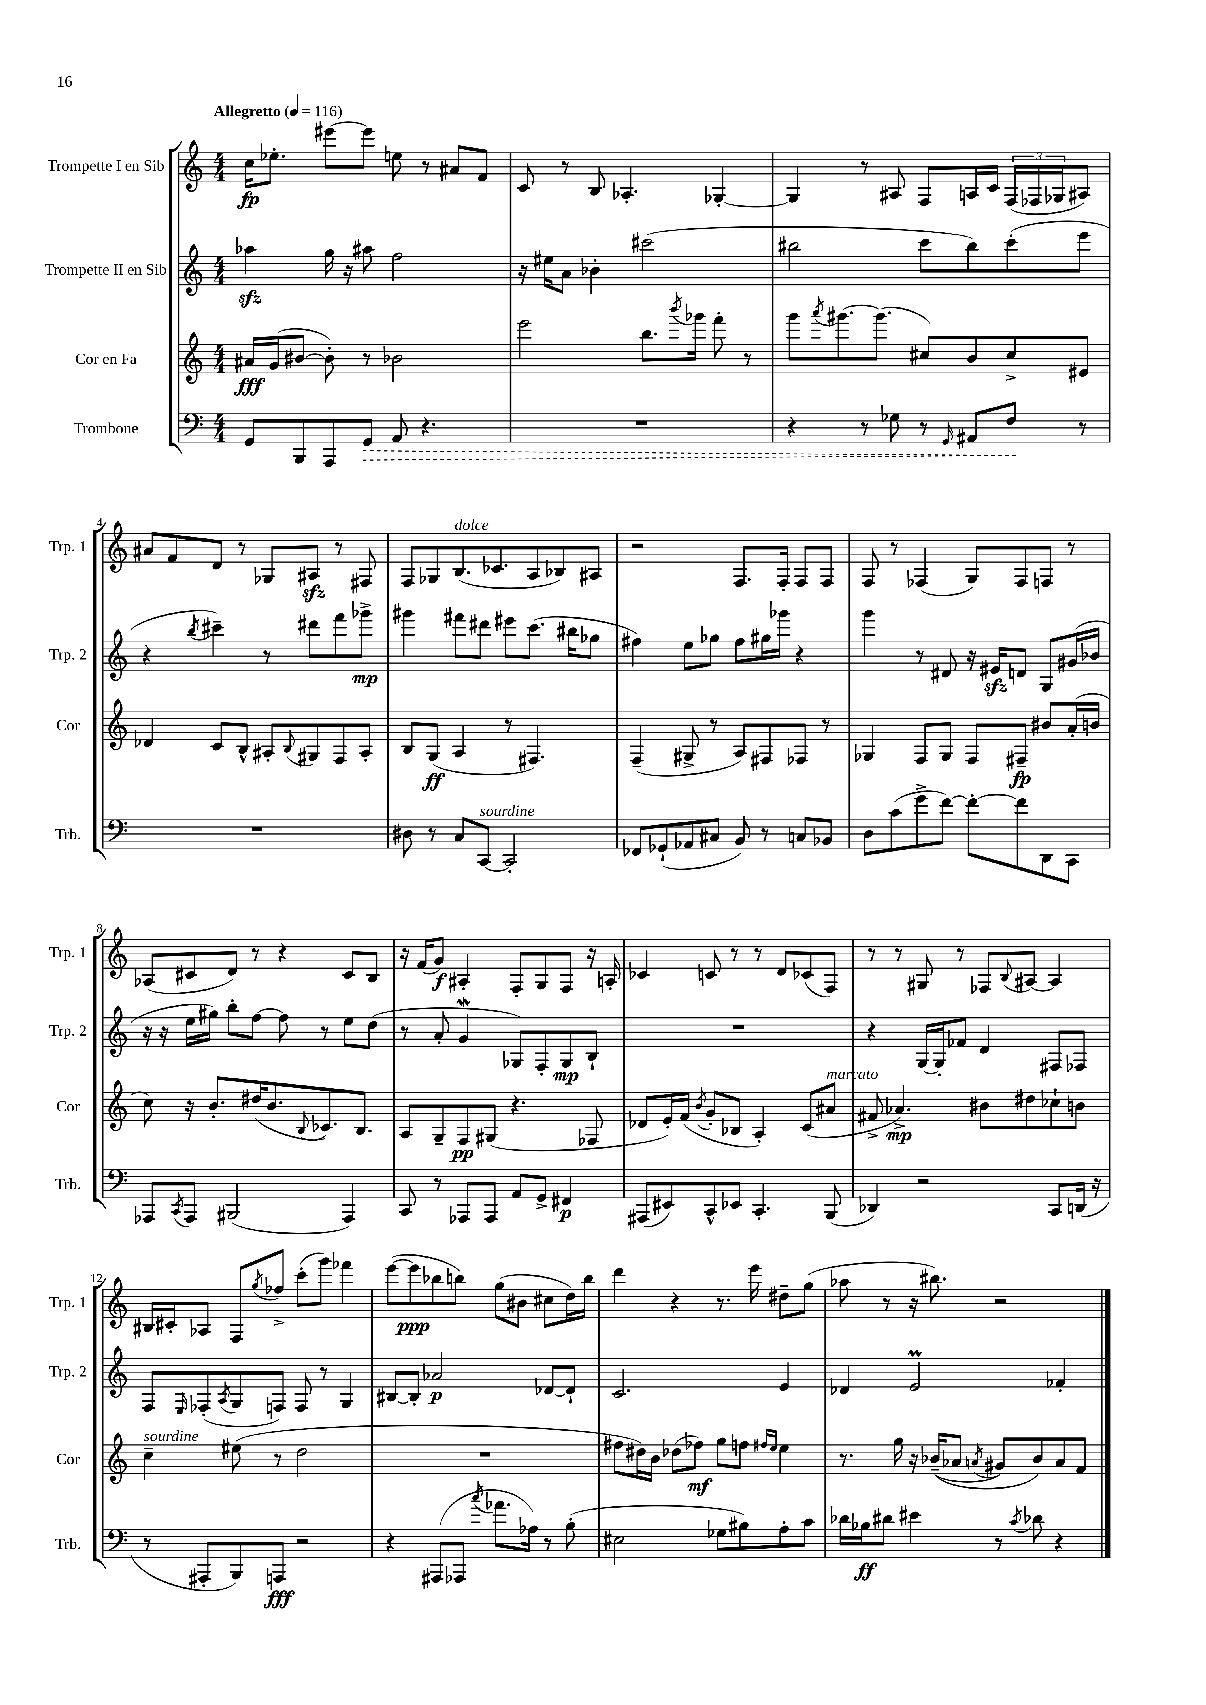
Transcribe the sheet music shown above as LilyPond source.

<<
\new StaffGroup <<
\new Staff = "s0" \with { instrumentName = "Trompette I en Sib" shortInstrumentName = "Trp. 1" } {
    \clef treble \key c \major \numericTimeSignature \time 4/4 \tempo "Allegretto" 4 = 116
    c''16\fp ees''8.-. eis'''8~ eis'''8 e''8 r8 ais'8 f'8 |
    c'8 r8 b8 aes4.-. ges4~-. |
    ges4 r8 ais8 f8 a16 c'16 \tuplet 3/2 { f16( fes16 ges16 } ais8) |
    ais'8 f'8 d'8 r8 ges8 ais8\sfz r8 fis8 |
    f8 ges8 b8.^\markup { \italic "dolce" }( ces'8. a8 bes8) ais8 |
    r2 f8. f16-. f8 f8 |
    f8 r8 fes4( g8) fes8 f8 r8 |
    aes8( cis'8 d'8) r8 r4 cis'8 b8 |
    r16 f'16( g'8\f) ais4-. f8-. g8 f8 r16 a16-. |
    ces'4 c'8 r8 r8 d'8 ces'8( f8) |
    r8 r8 gis8 r8 fes8 \appoggiatura { b8 } ais8~ ais4 |
    bis16 cis'16-. aes8 f8 \acciaccatura { g''8 } fes''8-> c'''8-.( g'''8) fes'''4 |
    e'''8~( e'''8\ppp bes''8 b''8) g''8( bis'8 cis''8 d''16) b''16 |
    d'''4 r4 r8. e'''16 dis''8-- g''8( |
    aes''8 r8 r16 bis''8.) r2 \bar "|." |
}
\new Staff = "s1" \with { instrumentName = "Trompette II en Sib" shortInstrumentName = "Trp. 2" } {
    \clef treble \key c \major \numericTimeSignature \time 4/4
    aes''4\sfz g''16 r16 ais''8 f''2 |
    r16 eis''16 a'8 bes'4-. cis'''2( |
    bis''2 c'''8 bis''8) c'''8-.( e'''8 |
    r4 \acciaccatura { b''8 } cis'''4--) r8 dis'''8 f'''8 ges'''8->\mp |
    gis'''4 fis'''8 dis'''8 eis'''8 c'''8.( bis''16 ges''8 |
    fis''4) e''8 ges''8 fis''8 gis''16 ges'''16 r4 |
    g'''4 r8 dis'8 r16 eis'16\sfz d'8 g8 gis'16( bes'16 |
    r16 r16 e''16 gis''16) b''8-. f''8~ f''8 r8 e''8 d''8( |
    r8 a'8-. g'4\mordent ges8) f8-. ges8\mp b8-! |
    R1 |
    r4 g16~ g16-. fes'8 d'4 fis8 fes8 |
    f8 \grace { e16 } fes8-.( \acciaccatura { a8 } g8 f8) f8 r8 g4 |
    bis8~ bis8-. aes'2\p des'8~ des'8-! |
    c'2. e'4 |
    des'4 e'2\prall fes'4-. \bar "|." |
}
\new Staff = "s2" \with { instrumentName = "Cor en Fa" shortInstrumentName = "Cor" } {
    \clef treble \key c \major \numericTimeSignature \time 4/4
    ais'16\fff g'16( bis'8~ bis'8-.) r8 bes'2 |
    e'''2 b''8. \acciaccatura { b'''8 } ges'''16 f'''8-. r8 |
    g'''8 \acciaccatura { a'''8 } gis'''8.~ gis'''8.( cis''8) b'8 cis''8-> eis'8 |
    des'4 c'8 b8-^ ais8-. \appoggiatura { b8 } gis8 f8 ais8-. |
    b8 g8\ff( a4 r8 fis4.) |
    f4--( gis8-> r8 a8) fis8 fes8 r8 |
    ges4 f8 ges8 f8 fis8--\fp bis'8 a'16-.( b'16 |
    c''8) r16 b'8.-. dis''16( b'8. \appoggiatura { b8 } ces'8.) b8. |
    a8 g8-- f8\pp gis8( r4. fes8 |
    des'8 e'16-.) f'16( \acciaccatura { b'8 } g'8-. bes8 a4-.) c'8( ais'8^\markup { \italic "marcato" } |
    fis'8-> aes'4.->\mp) bis'8 dis''8 ces''8-! b'8 |
    c''4--^\markup { \italic "sourdine" } eis''8( r8 d''2 |
    R1 |
    fis''8 dis''16) b'16 des''8( fes''8\mf) g''8 f''8 \grace { fis''16 e''16 } e''4 |
    r8. g''16 r16 bes'16--(\( aes'8 \acciaccatura { a'8 } gis'8) bes'8\) a'8 f'8 \bar "|." |
}
\new Staff = "s3" \with { instrumentName = "Trombone" shortInstrumentName = "Trb." } {
    \clef bass \key c \major \numericTimeSignature \time 4/4
    g,8 b,,8 a,,8 \once \override Hairpin.style = #'dashed-line g,8\> a,8 r4. |
    R1 |
    r4 r8 ges8 r8 \grace { g,16 } ais,8 f8\! r8 |
    R1 |
    dis8 r8 c8 c,8~^\markup { \italic "sourdine" } c,2-. |
    fes,8 ges,8-!( aes,8 cis8 b,8) r8 c8 bes,8 |
    d8 c'8( g'8-> f'8~) f'8~-. f'8 d,8 c,8 |
    aes,,8 \acciaccatura { c,8 } aes,,8 bis,,2( aes,,4) |
    c,8 r8 aes,,8 aes,,8 a,8 g,8-> fis,4\p |
    ais,,8( eis,8) c,8-^ ees,8 c,4.-. b,,8( |
    des,4) r2 c,8 d,16( r16 |
    r8 ais,,8-. b,,8) a,,8\fff r2 |
    r4 ais,,8( aes,,8 \acciaccatura { c''8 } aes'8. aes16) r8 b8-.( |
    eis2 ges8 bis8) a8-. c'8 |
    des'16 bes16\ff dis'8 eis'4 r8 \acciaccatura { c'8 } des'8 r4 \bar "|." |
}
>>
>>
